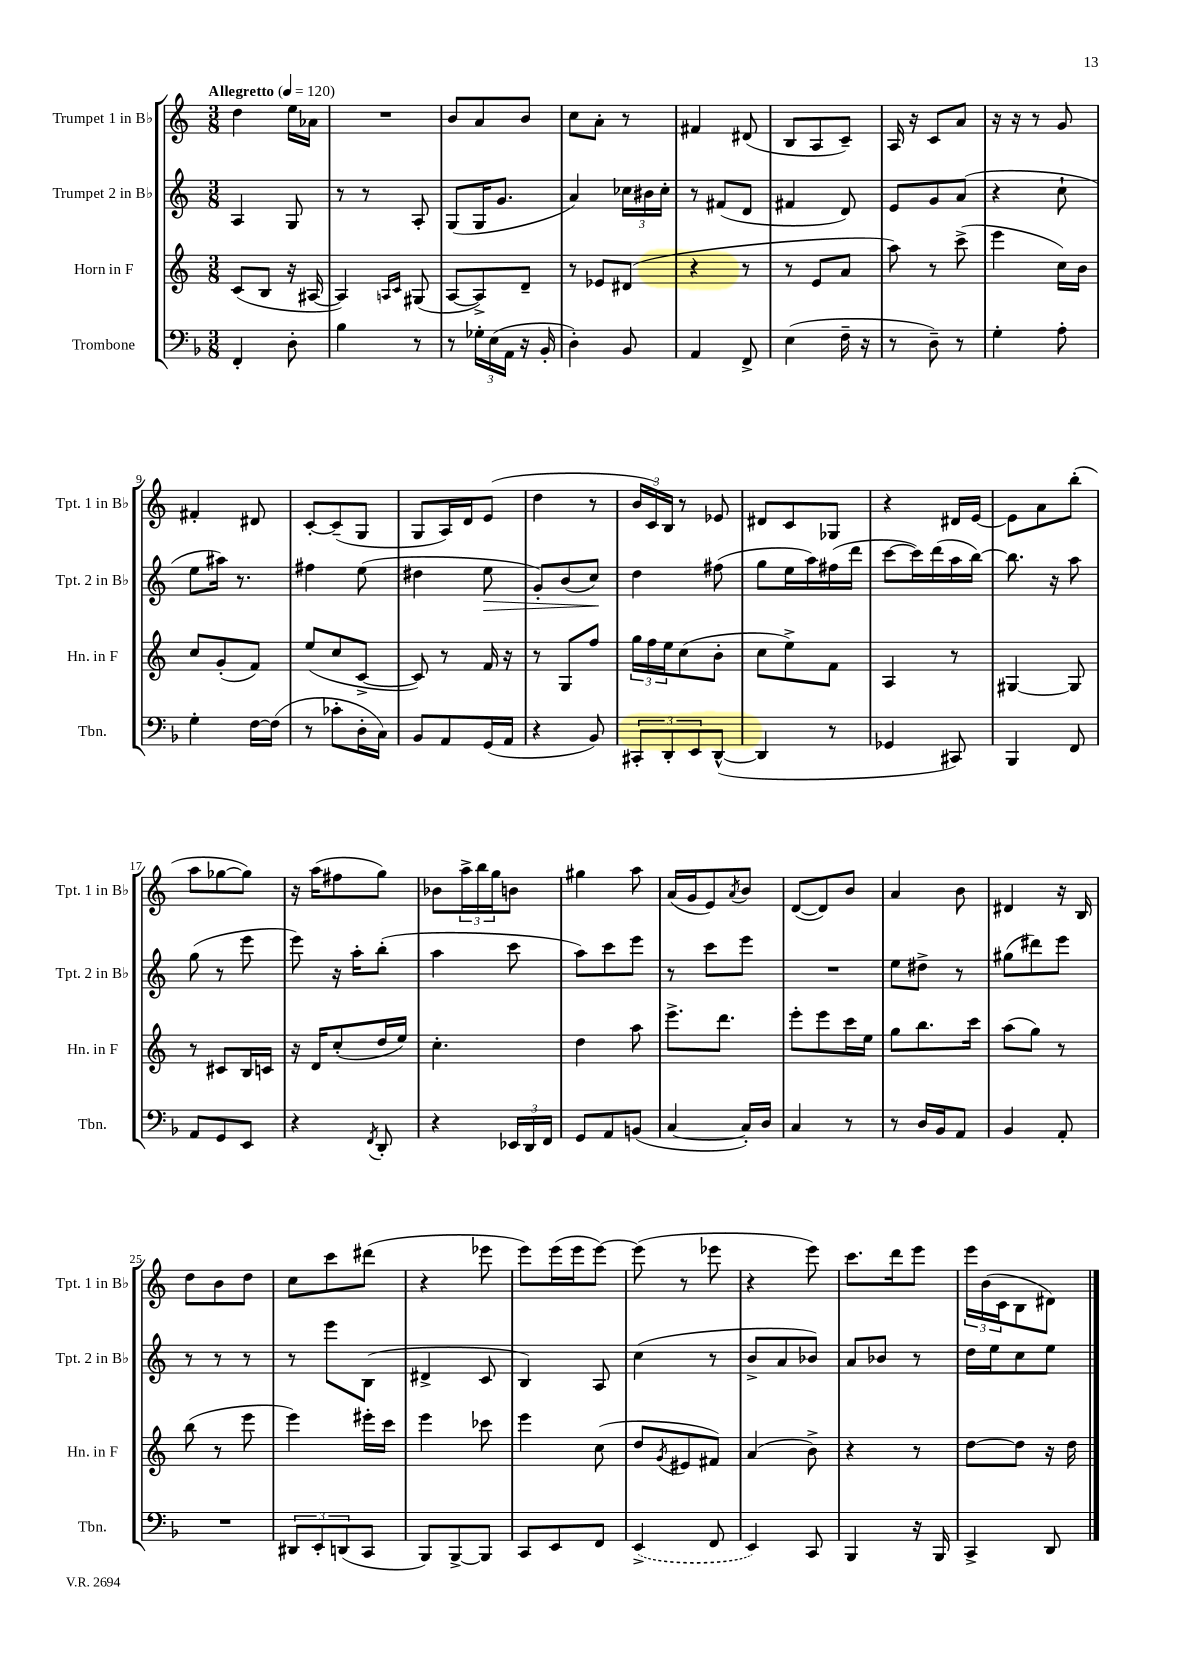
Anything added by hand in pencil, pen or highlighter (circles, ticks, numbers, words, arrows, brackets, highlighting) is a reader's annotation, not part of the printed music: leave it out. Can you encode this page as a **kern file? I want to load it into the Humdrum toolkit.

**kern	**kern	**kern	**kern
*staff4	*staff3	*staff2	*staff1
*clefF4	*clefG2	*clefG2	*clefG2
*k[b-]	*k[]	*k[]	*k[]
*M3/8	*M3/8	*M3/8	*M3/8
*MM120	*MM120	*MM120	*MM120
4FF'	(8c	4A	4dd
.	8B	.	.
8D'	16r	8G	16ee
.	[16A#	.	16a-
=	=	=	=
4B-	4A#])	8r	4.r
.	.	8r	.
.	16qqA	.	.
.	16qqc	.	.
8r	(8G#	8A'	.
=	=	=	=
8r	[8A	(8G	8b
24G-'	8A^])	16G	8a
(24E	.	.	.
.	.	8.g	.
24AA	.	.	.
16r	8d~	.	8b
16BB-'	.	.	.
=	=	=	=
4D')	8r	4a)	8cc
.	8e-	.	8a'
8BB-	(8d#	24cc-	8r
.	.	24b#	.
.	.	24cc-'	.
=	=	=	=
4AA	4r	8r	4f#
.	.	(8f#	.
8FF^	8r	8d	(8d#
=	=	=	=
(4E	8r	4f#	8B
.	8e	.	8A
16F~	8a	8d)	8c~)
16r	.	.	.
=	=	=	=
8r	8aa)	8e	16A
.	.	.	16r
8D~)	8r	8g	8c
8r	(8ccc^	(8a	8a
=	=	=	=
4G'	4eee	4r	16r
.	.	.	16r
.	.	.	8r
8A'	16cc)	8cc`	8g
.	16b	.	.
=	=	=	=
4G'	8cc	8ee	4f#'
.	(8g'	16aa#)	.
.	.	8.r	.
[16F	8f)	.	8d#
(16F]	.	.	.
=	=	=	=
8r	(8ee	4ff#	[8c'
8c-'	8cc	.	(8c~]
16D'	[8c^	(8ee	8G
16C)	.	.	.
=	=	=	=
8BB-	8c])	4dd#	8G
8AA	8r	.	16A)
.	.	.	16d
(16GG	16f	8ee	(8e
16AA	16r	.	.
=	=	=	=
4r	8r	8g')	4dd
.	8G	(8b	.
8BB-)	8ff	8cc)	8r
=	=	=	=
12CC#'	24gg	4dd	24b
.	24ff	.	24c)
12DD'	24ee	.	24B
.	(8cc	.	8r
12EE	.	.	.
([8DD^^	8b'	(8ff#	8e-
=	=	=	=
4DD]	8cc	8gg	8d#
.	8ee^)	16ee	8c
.	.	16aa)	.
8r	8f	(16ff#	8G-
.	.	16ddd	.
=	=	=	=
4GG-	4A	[8ccc	4r
.	.	16ccc])	.
.	.	(16ddd	.
8CC#)	8r	16aa	16d#
.	.	[16bb)	[16e
=	=	=	=
4BBB-	[4G#	8.bb]	8e]
.	.	.	8a
.	.	16r	.
8FF	8G#]	8aa	(8bb'
=	=	=	=
8AA	8r	(8gg	8aa
8GG	8c#	8r	[8gg-
8EE	16B	8eee	8gg-])
.	16c	.	.
=	=	=	=
4r	16r	8eee)	16r
.	16d	.	(16aa
.	(8cc'	16r	8ff#
.	.	16aa'	.
8qFF	.	.	.
8DD'	16dd	(8bb'	8gg)
.	16ee)	.	.
=	=	=	=
4r	4.cc'	4aa	8b-
.	.	.	24aa^
.	.	.	24bb
.	.	.	24gg
24EE-	.	8ccc	8b
24DD	.	.	.
24FF	.	.	.
=	=	=	=
8GG	4dd	8aa)	4gg#
8AA	.	8ccc	.
(8BB	8aa	8eee	8aa
=	=	=	=
[4C	8.eee^	8r	(16a
.	.	.	16g
.	.	8ccc	8e)
.	8.ddd	.	.
.	.	.	8qa
16C'])	.	8eee	8b
16D	.	.	.
=	=	=	=
4C	8eee'	4.r	([8d
.	8eee	.	8d])
8r	16ccc	.	8b
.	16ee	.	.
=	=	=	=
8r	8gg	8ee	4a
16D	8.bb	8dd#^	.
16BB-	.	.	.
8AA	.	8r	8b
.	16ccc	.	.
=	=	=	=
4BB-	(8aa	(8gg#	4d#
.	8gg)	8ddd#)	.
8AA'	8r	8eee	16r
.	.	.	16B
=	=	=	=
4.r	(8bb	8r	8dd
.	8r	8r	8b
.	8eee	8r	8dd
=	=	=	=
12DD#	4eee)	8r	8cc
12EE'	.	.	.
.	.	8eee	8ccc
(12DD	.	.	.
8CC	16eee#'	(8B	(8ddd#
.	16ccc	.	.
=	=	=	=
8BBB-)	4eee	4d#^	4r
[8BBB-^	.	.	.
8BBB-]	8ccc-	8c	8eee-
=	=	=	=
8CC	4eee	4B)	8eee)
8EE	.	.	(16eee
.	.	.	16eee
8FF	(8cc	8A	[8eee)
=	=	=	=
(4EE^	8dd	(4cc	(8eee]
.	8qg	.	.
.	8e#	.	8r
8FF	8f#)	8r	8eee-
=	=	=	=
4EE)	(4a	8b^	4r
.	.	8a	.
8CC	8b^)	8b-)	8eee)
=	=	=	=
4BBB-	4r	8a	8.ccc
.	.	8b-	.
.	.	.	16ddd
16r	8r	8r	8eee
16BBB-	.	.	.
=	=	=	=
4CC^	[8dd	16dd	24eee
.	.	.	(24b
.	.	16ee	.
.	.	.	24c
.	8dd]	8cc	8B
8DD	16r	8ee	8d#)
.	16dd	.	.
==	==	==	==
*-	*-	*-	*-
